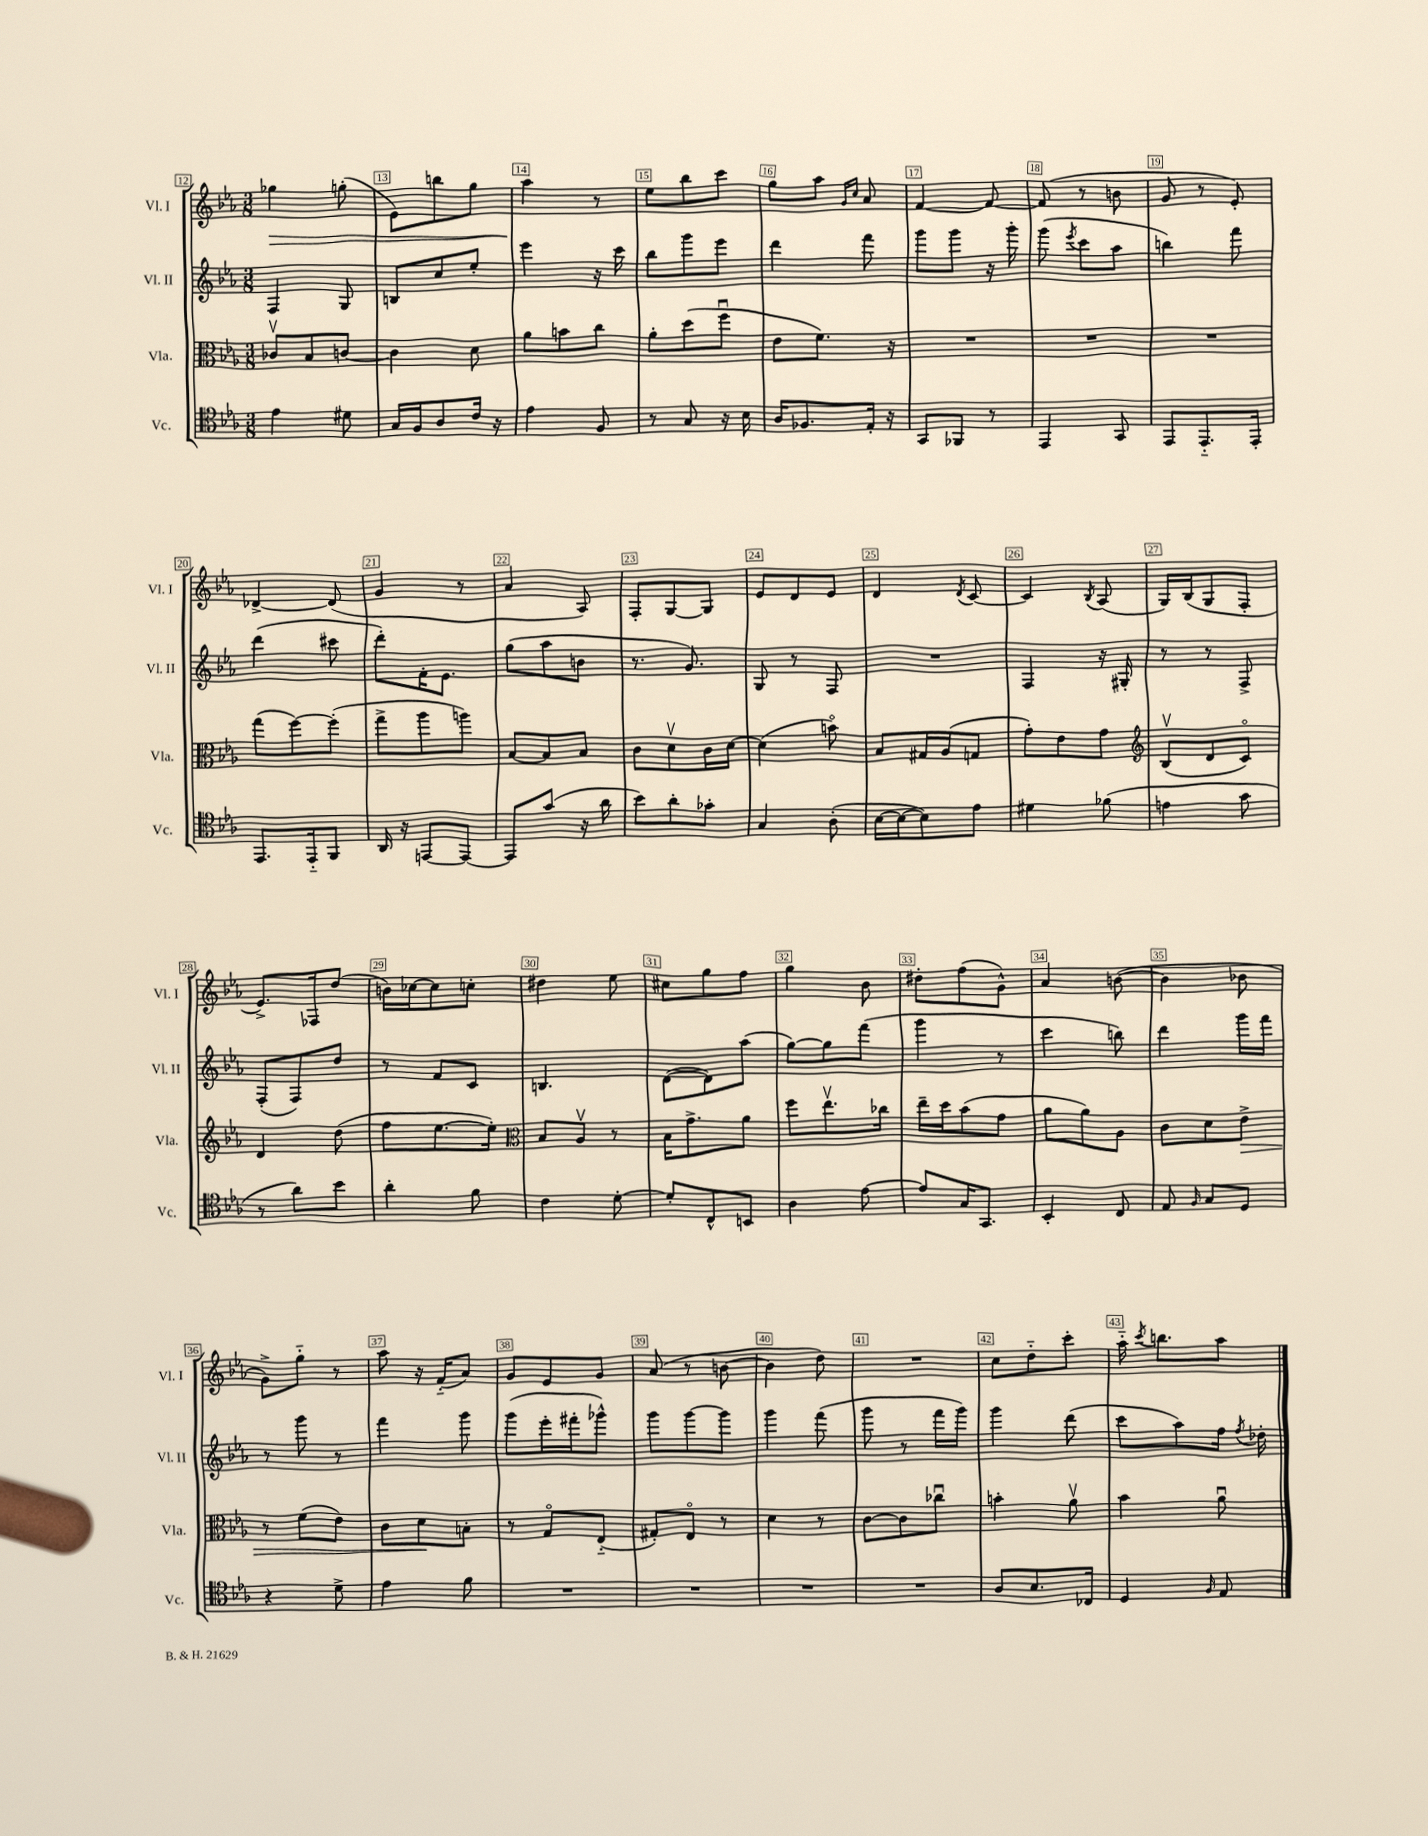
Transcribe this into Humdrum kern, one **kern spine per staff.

**kern	**kern	**dynam	**kern	**kern	**dynam
*part4	*part3	*part3	*part2	*part1	*part1
*staff4	*staff3	*staff3	*staff2	*staff1	*staff1
*I"Vc.	*I"Vla.	*	*I"Vl. II	*I"Vl. I	*
*I'Vc.	*I'Vla.	*	*I'Vl. II	*I'Vl. I	*
*clefC4	*clefC3	*	*clefG2	*clefG2	*
*k[b-e-a-]	*k[b-e-a-]	*	*k[b-e-a-]	*k[b-e-a-]	*
*M3/8	*M3/8	*	*M3/8	*M3/8	*
=12	=12	=12	=12	=12	=12
!	!	!	!	!	!LO:HP:b
4e-\	8c-Xv/L	.	4F/	4gg-X\	>
.	8B-/	.	.	.	.
8d#X\	[8cn/J	.	8G/	(8ggn'\	.
=13	=13	=13	=13	=13	=13
16G/LL	4c\]	.	8Bn/L	8e-\L)	.
16F/J	.	.	.	.	.
8A-/	.	.	8cc/	8bbn\	.
16c/Jk	8d\	.	8ee-'/J	8gg\J	.
16r	.	.	.	.	.
=14	=14	=14	=14	=14	=14
4e-\	8a-\L	.	4eee-\	4aa-\	.
.	8bn\	.	.	.	.
8F/	8cc\J	.	16r	8r	]
.	.	.	16ccc\	.	.
=15	=15	=15	=15	=15	=15
8r	8a-'\L	.	8bb-\L	8ee-\L	.
8G/	(8dd\	.	8ggg\	8bb-\	.
16r	8ffu\J	.	8eee-\J	8ccc\J	.
16B-\	.	.	.	.	.
=16	=16	=16	=16	=16	=16
16A-/KL	8e-\L	.	4ddd\	8gg\L	.
8.F-X/	.	.	.	.	.
.	8.f\J)	.	.	8aa-\J	.
.	.	.	.	16qqg/LL	.
.	.	.	.	16qqcc/JJ	.
16E-'/Jk	.	.	8fff\	8a-/	.
16r	16r	.	.	.	.
=17	=17	=17	=17	=17	=17
8GG/L	4.r	.	8ggg\L	[4f/	.
8FF-X/J	.	.	8ggg\J	.	.
8r	.	.	16r	8f/_	.
.	.	.	16ggg'\	.	.
=18	=18	=18	=18	=18	=18
4EE-/	4.r	.	(8ggg\	(8f/]	.
.	.	.	8qeee-/	.	.
.	.	.	8ccc\L	8r	.
8GG/	.	.	8aa-\J	8bn\	.
=19	=19	=19	=19	=19	=19
8EE-/L	4.r	.	4bbn\)	8g/	.
8.EE-/	.	.	.	8r	.
.	.	.	8fff\	8e-'/)	.
16EE-'/Jk	.	.	.	.	.
!!LO:LB:g=z
=20	=20	=20	=20	=20	=20
8.EE-/L	(8gg\L	.	(4ddd\	[4d-X^/	.
.	[8ff\)	.	.	.	.
16EE-/k	.	.	.	.	.
8FF/J	(8ff'\J]	.	8ccc#X\	(8d-/]	.
=21	=21	=21	=21	=21	=21
16AA-/	8gg^\L	.	8ddd'\L)	4g/	.
16r	.	.	.	.	.
[8EEn/L	8aa-\	.	16f'\K	.	.
.	.	.	8.e-\J	.	.
8EE/J_	8aan\J)	.	.	8r	.
=22	=22	=22	=22	=22	=22
8EE/L]	[8B-/L	.	(8gg\L	4a-/	.
(8g/J	8B-/]	.	8aa-\	.	.
16r	8B-/J	.	8bn\J	8A-/)	.
16a-\	.	.	.	.	.
=23	=23	=23	=23	=23	=23
8b-\L)	8c\L	.	8.r	8F'/L	.
8a-'\	8dv\	.	.	[8G/	.
.	.	.	8.g/)	.	.
8g-X'\J	16c\L	.	.	8G/J]	.
.	[16d\JJ	.	.	.	.
=24	=24	=24	=24	=24	=24
4G/	(4d\]	.	8G/	8e-/L	.
.	.	.	8r	8d/	.
(8A-'\	8bn\)	.	8F/	8e-/J	.
=25	=25	=25	=25	=25	=25
[16B-\LL	8B-/L	.	4.r	4d/	.
16B-\J_	.	.	.	.	.
8B-\])	16G#X/L	.	.	.	.
.	(16A-/J	.	.	.	.
.	.	.	.	8qd/	.
8e-\J	8Gn/J	.	.	[8c/	.
=26	=26	=26	=26	=26	=26
4d#X\	8g'\L)	.	4F/	4c/]	.
.	8e-\	.	.	.	.
.	.	.	.	8qB-/	.
(8f-X\	8g\J	.	16r	(8A-/	.
.	.	.	16G#X'/	.	.
=27	=27	=27	=27	=27	=27
*	*clefG2	*	*	*	*
4en\	(8B-v/L	.	8r	16G/LL)	.
.	.	.	.	(16B-/J	.
.	8d/	.	8r	8G/	.
8g\	8c/J)	.	8F^/	8F'/J	.
!!LO:LB:g=z
=28	=28	=28	=28	=28	=28
8r	4d/	.	(8F'/L	8.e-^/L)	.
8a-\L)	.	.	8F/)	.	.
.	.	.	.	16F-X/k	.
8b-\J	(8dd\	.	8dd/J	(8dd/J	.
=29	=29	=29	=29	=29	=29
4a-'\	8ff\L	.	8r	16bn\LL)	.
.	.	.	.	[16cc-X\J	.
.	[8.ee-\	.	8f/L	8cc-\]	.
8f\	.	.	8c/J	8ccn'\J	.
.	16ee-'\Jk])	.	.	.	.
=30	=30	=30	=30	=30	=30
*	*clefC3	*	*	*	*
4c\	8B-/L	.	4.Bn/	4dd#X\	.
.	8A-v/J	.	.	.	.
[8d'\	8r	.	.	8ee-\	.
=31	=31	=31	=31	=31	=31
8d'/L]	16B-\KL	.	([8d\L	8cc#X\L	.
.	8.g^\	.	.	.	.
8C^^/	.	.	8d\])	8gg\	.
8BBn/J	8a-\J	.	(8aa-\J	8ff\J	.
=32	=32	=32	=32	=32	=32
4A-\	8ff\L	.	[8gg\L)	4gg\	.
.	8.ee-v\	.	8gg\]	.	.
[8e-\	.	.	(8fff\J	8b-\	.
.	16cc-X\Jk	.	.	.	.
=33	=33	=33	=33	=33	=33
8e-/L]	16ee-~\LL	.	4ggg\	8dd#X'\L	.
.	16dd\J	.	.	.	.
16G/K	(8b-\	.	.	(8ff\	.
8.GG/J	.	.	.	.	.
.	8g\J	.	8r	8g^^\J)	.
=34	=34	=34	=34	=34	=34
4BB-'/	8a-\L	.	4ccc\	4a-/	.
.	8a-\)	.	.	.	.
8C/	8A-\J	.	8bbn\)	([8bn\	.
=35	=35	=35	=35	=35	=35
8E-/	8c\L	.	4ddd\	4b\]	.
16qqF/	.	.	.	.	.
8G/L	8d\	.	.	.	.
!	!	!LO:HP:b	!	!	!
8D/J	8e-^\J	>	16ggg\LL	8b-X\	.
.	.	.	16fff\JJ	.	.
!!LO:LB:g=z
=36	=36	=36	=36	=36	=36
4r	8r	.	8r	8g^\L)	.
.	(8f\L	.	8ggg\	8gg\J	.
8d^\	8e-\J)	.	8r	8r	.
=37	=37	=37	=37	=37	=37
4e-\	8c\L	.	4fff\	8aa-\	.
.	8d\	.	.	16r	.
.	.	.	.	(16f/KL	.
8f\	8Bn'\J	]	8ggg\	8a-/J)	.
=38	=38	=38	=38	=38	=38
4.r	8r	.	(8ggg\L	8g/L	.
.	8G/L	.	16eee-'\L	8e-/	.
.	.	.	16fff#X'\J	.	.
.	(8E-/J	.	8ggg-X^^\J)	8g/J	.
=39	=39	=39	=39	=39	=39
4.r	8G#X'/L)	.	8ggg\L	(8a-/	.
.	8E-/J	.	[8ggg\	8r	.
.	8r	.	8ggg\J]	[8bn\	.
=40	=40	=40	=40	=40	=40
4.r	4d\	.	4ggg\	4b\]	.
.	8r	.	(8fff\	8dd\)	.
=41	=41	=41	=41	=41	=41
4.r	[8c\L	.	8ggg\	4.r	.
.	8c\]	.	8r	.	.
.	8cc-Xu\J	.	16fff\LL	.	.
.	.	.	16ggg\JJ)	.	.
=42	=42	=42	=42	=42	=42
8A-/L	4bn'\	.	4ggg\	8cc\L	.
8.B-/	.	.	.	8dd\	.
.	8a-v\	.	(8ddd\	8ccc'\J	.
16C-X/Jk	.	.	.	.	.
=43	=43	=43	=43	=43	=43
4D/	4b-\	.	8ccc\L	16aa-\	.
.	.	.	.	8qccc/	.
.	.	.	.	8.bbn\L	.
.	.	.	8aa-\)	.	.
16qqF/	.	.	.	.	.
8E-/	8a-u\	.	16ff\Jk	8aa-\J	.
.	.	.	8qff/	.	.
.	.	.	16dd-X'\	.	.
==	==	==	==	==	==
*-	*-	*-	*-	*-	*-
